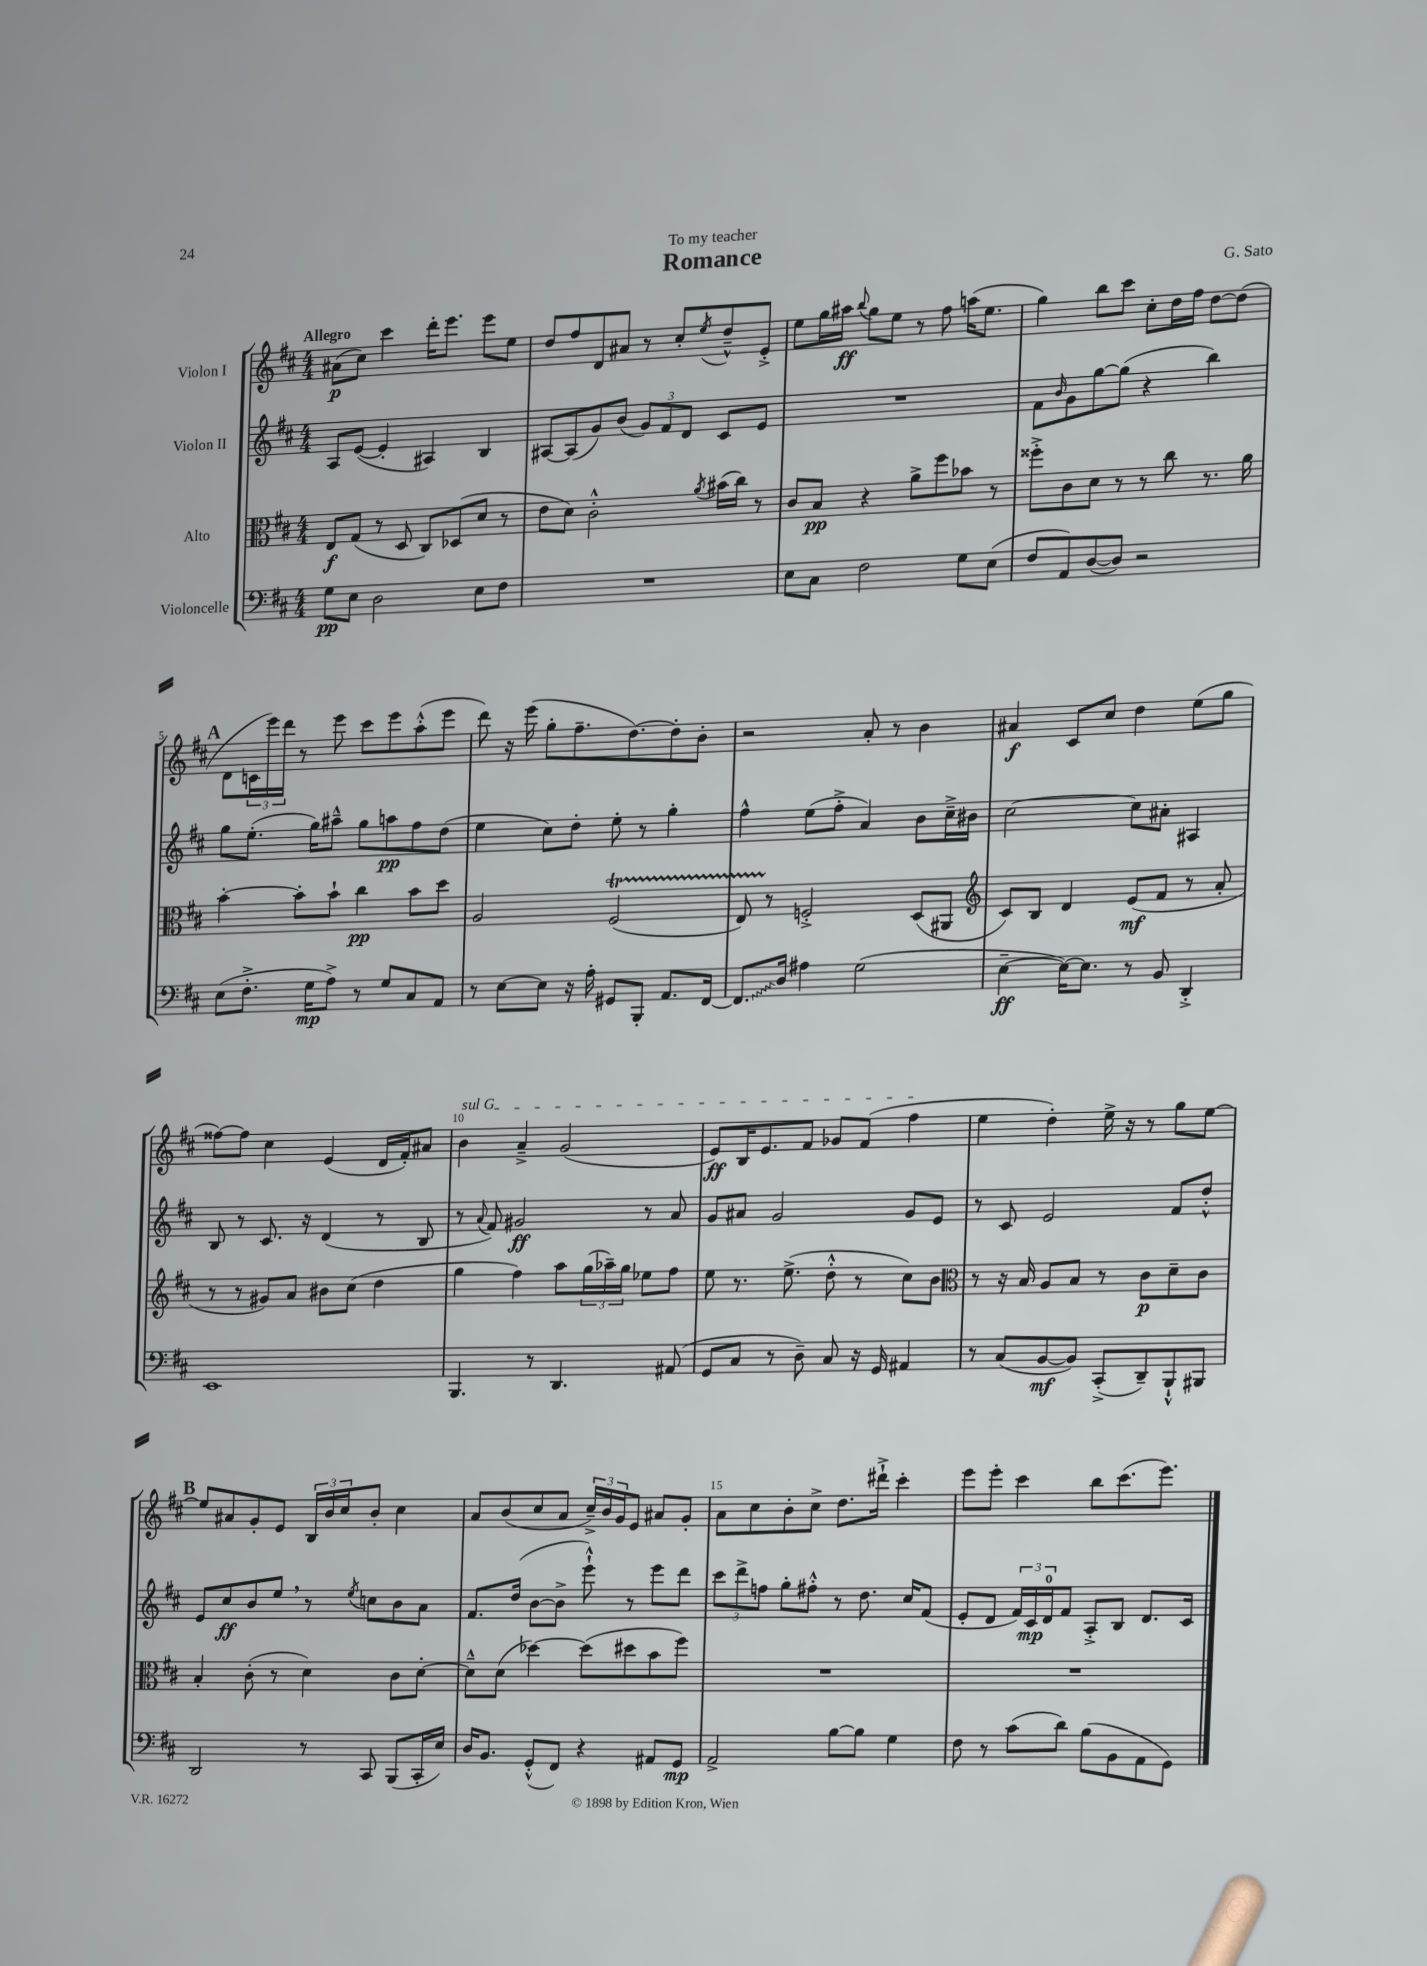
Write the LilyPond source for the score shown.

\header { title = "Romance" composer = "G. Sato" dedication = "To my teacher" }
<<
\new StaffGroup <<
\new Staff = "s0" \with { instrumentName = "Violon I" } {
    \clef treble \key d \major \numericTimeSignature \time 4/4 \tempo "Allegro"
    ais'8\p( cis''8) cis'''4 d'''16-. e'''8. e'''8 e''8 |
    d''8 fis''8 d'8 ais'8 r8 cis''8-. \acciaccatura { e''8 } d''8---^ e'8-.-> |
    e''8 g''16 ais''16\ff \appoggiatura { b''8 } g''8 e''8 r8 fis''8 a''16( e''8. |
    g''4) b''8 cis'''8 cis''8-. d''16 fis''16 d''8~ d''8( |
    \mark \markup { \bold "A" } d'8 \tuplet 3/2 { c'16 e'''16) d'''16 } r8 e'''8 cis'''8 e'''8 a''8-.-^( e'''8 |
    d'''8) r16 e'''16( g''8-. fis''8.-- d''8.~) d''8-. b'8-. |
    r2 a'8-. r8 b'4 |
    ais'4\f cis'8 cis''8 d''4 e''8( g''8 |
    fisis''8~) fisis''8 cis''4 e'4( d'16 fis'16-.) ais'8 |
    \once \override TextSpanner.bound-details.left.text = \markup { \italic "sul G" } b'4\startTextSpan a'4---> g'2( |
    e'8\ff) b16 e'8. fis'8 ges'8 fis'8( fis''4\stopTextSpan |
    e''4 d''4-.) e''16-> r16 r8 g''8 e''8~ |
    \mark \markup { \bold "B" } e''8 ais'8 g'8-. e'8 \tuplet 3/2 { b16 b'16 cis''16 } b'8-. cis''4 |
    a'8 b'8( cis''8 a'8 \tuplet 3/2 { cis''16--->) b'16 g'16 } e'8 ais'8 g'8-. |
    a'8 cis''8 b'8-. cis''8-> d''8. dis'''16-!-> cis'''4-. |
    e'''8 e'''8-. cis'''4 b''8 cis'''8.( e'''8.) \bar "|." |
}
\new Staff = "s1" \with { instrumentName = "Violon II" } {
    \clef treble \key d \major \numericTimeSignature \time 4/4
    a8 e'8~( e'4-. ais4) b4 |
    ais8~ ais8( g'8) b'8( \tuplet 3/2 { g'8) fis'8 d'8 } cis'8 e'8 |
    R1 |
    fis'8 \grace { b'16 } g'8 g''8~ g''8( r4 b''4) |
    \mark \markup { \bold "A" } g''8 e''8.-.( g''16) ais''8---^ g''8 a''8\pp fis''8 d''8( |
    e''4 cis''8) d''8-. e''8-. r8 g''4-. |
    fis''4-^ e''8( fis''8-.-> a'4) b'8 cis''16---> bis'16 |
    cis''2~ cis''8 ais'8-. ais4 |
    b8 r8 cis'8. r16 d'4( r8 b8 |
    r8 \appoggiatura { a'8 } fis'8) gis'2\ff r8 a'8 |
    g'8 ais'8 g'2 g'8 e'8 |
    r8 cis'8 e'2 fis'8 d''8-.-^ |
    \mark \markup { \bold "B" } e'8 cis''8\ff b'8 e''8 \breathe r8 \acciaccatura { e''8 } c''8 b'8 a'8 |
    fis'8. d''16( b'8~ b'8-> e'''8-!-^) r8 e'''8 d'''8 |
    \tuplet 3/2 { cis'''8 d'''8-> f''8 } g''8-. fis''8-.-^ r8 d''8. cis''16 fis'8( |
    e'8-. d'8 \tuplet 3/2 { fis'16) cis'16\mp d'16-0 } fis'8 a8-.-> b8 d'8. cis'16 \bar "|." |
}
\new Staff = "s2" \with { instrumentName = "Alto" } {
    \clef alto \key d \major \numericTimeSignature \time 4/4
    e8\f g8( r8 d8 cis8) des8( d'8 r8 |
    e'8 d'8) cis'2-.-^ \acciaccatura { a'8 } bis'16( cis''16) r8 |
    cis'8 b8\pp r4 a'8-> fis''8 bes'8 r8 |
    fisis''8-.-> cis'8 d'8 r8 r8 cis''8 r8. a'16 |
    \mark \markup { \bold "A" } b'4~-. b'8-. b'8-! cis''4\pp b'8 d''8 |
    a2 fis2\startTrillSpan( |
    e8) r8\stopTrillSpan f2-.-> d8( ais,8 |
    \clef treble cis'8) b8 d'4 e'8\mf( fis'8 r8 a'8-. |
    r8 r8 gis'8) a'8 bis'8 cis''8( d''4 |
    g''4 fis''4) a''8 \tuplet 3/2 { g''16( aes''16--) g''16 } ees''8 fis''8 |
    e''8 r8. e''8.->( d''8-.-^ r8 cis''8) b'8 |
    \clef alto r8 r16 b16 a8 b8 r8 cis'8\p d'8-- cis'8 |
    \mark \markup { \bold "B" } b4-. cis'8-.( r8 d'4) cis'8 d'8~-. |
    d'8---^ d'8( des''4~) des''8( dis''8 b'8 fis''8) |
    R1 |
    R1 \bar "|." |
}
\new Staff = "s3" \with { instrumentName = "Violoncelle" } {
    \clef bass \key d \major \numericTimeSignature \time 4/4
    g8\pp e8 d2 e8 fis8 |
    R1 |
    e8 cis8 fis2 g8 e8( |
    fis8 a,8) d8~( d8) r2 |
    \mark \markup { \bold "A" } e8( fis8.-.-> g16\mp a8->) r8 g8 cis8 a,8 |
    r8 e8~ e8 r16 a16-. gis,8 b,,8-. a,8. fis,16~ |
    \once \override Glissando.style = #'zigzag fis,8.\glissando d16 ais4 g2( |
    e4~--\ff e16~) e8. r8 b,8 d,4-.-> |
    e,1 |
    b,,4. r8 d,4. ais,8( |
    g,8 cis8 r8 d8--) cis8 r16 g,16 ais,4 |
    r8 cis8( b,8~\mf b,8) cis,8-.->( d,8--) b,,8-!-^ bis,,8 |
    \mark \markup { \bold "B" } d,2 r8 cis,8 b,,8( cis,16-. e16) |
    d16 b,8. g,8-.-^( fis,8) r4 ais,8 g,8\mp |
    a,2-> b8~ b8 g4 |
    fis8 r8 cis'8( d'8) b8( b,8 a,8 g,8) \bar "|." |
}
>>
>>
\layout { \context { \Score \override BarNumber.break-visibility = ##(#f #t #t) barNumberVisibility = #(every-nth-bar-number-visible 5) } }
